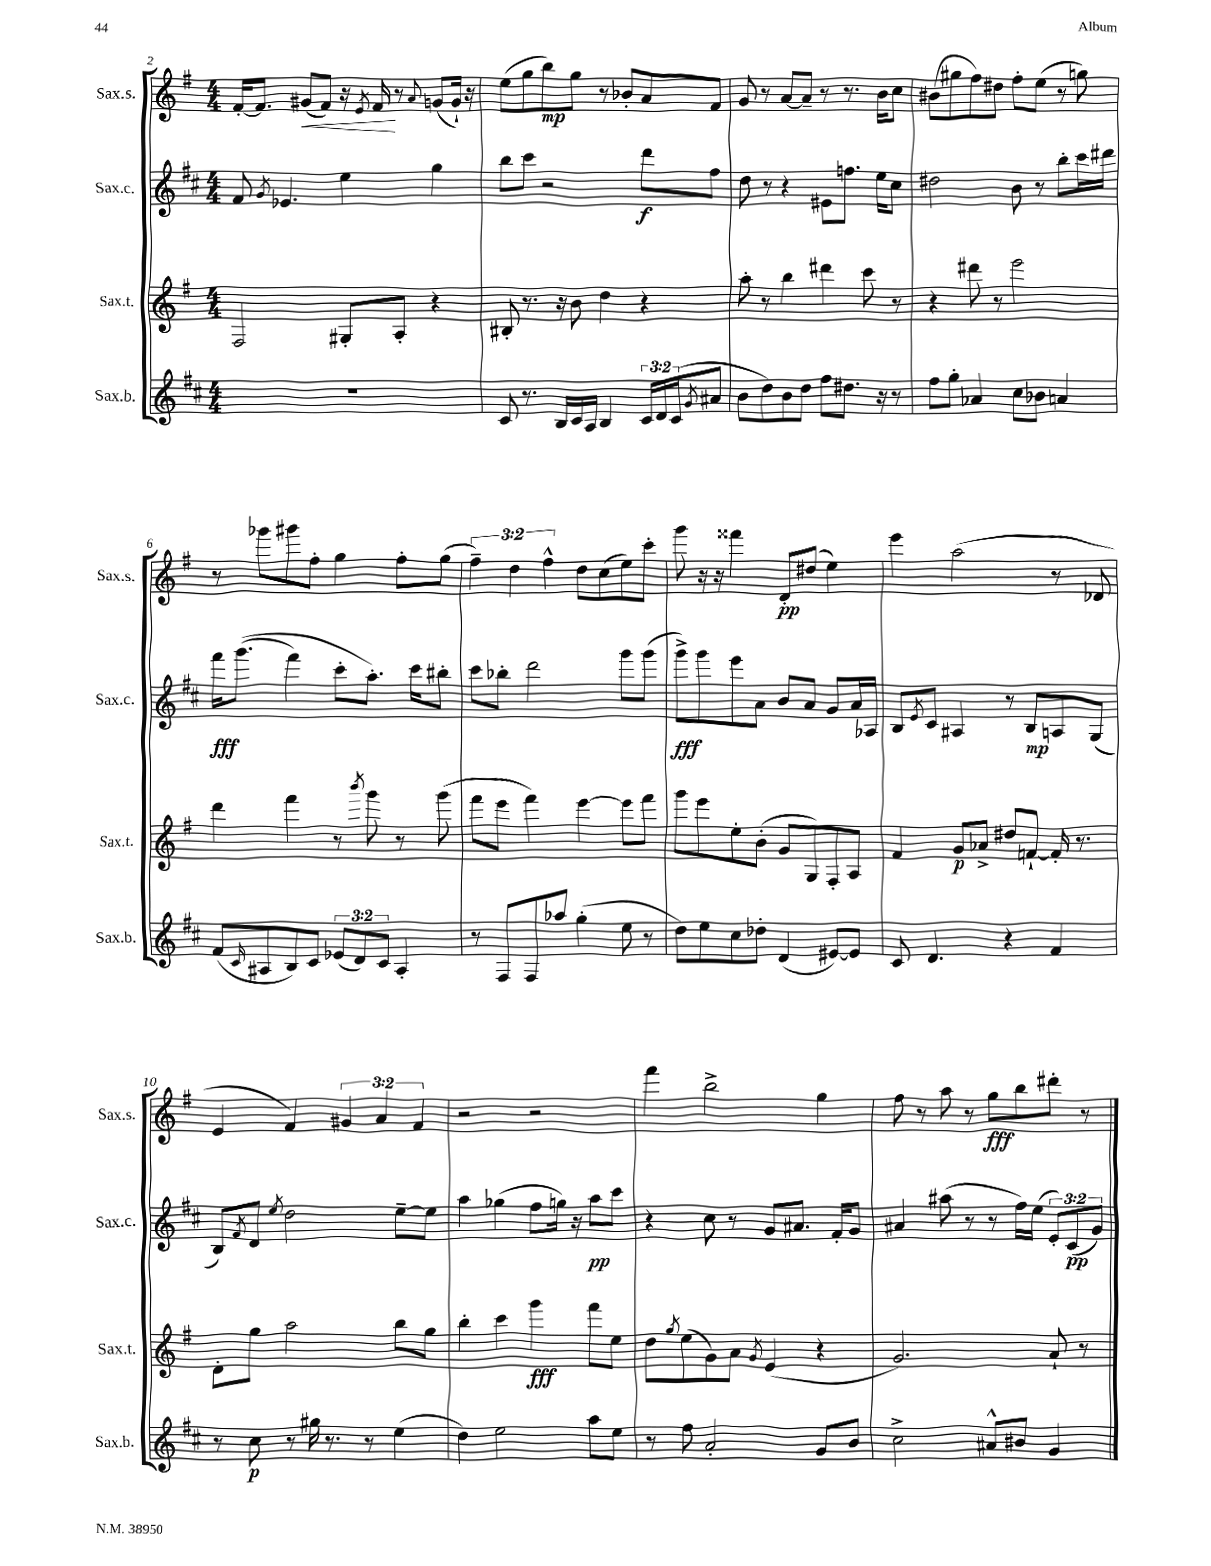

**kern	**kern	**kern	**kern
*staff4	*staff3	*staff2	*staff1
*clefG2	*clefG2	*clefG2	*clefG2
*k[f#c#]	*k[f#]	*k[f#c#]	*k[f#]
*M4/4	*M4/4	*M4/4	*M4/4
1r	2F#/	8f#/	[16f#'/LK
.	.	.	8.f#/]J
.	.	8qg/	.
.	.	4.e-/	.
.	.	.	(8g#/L
.	.	.	8f#/J)
.	8G#'/L	4ee\	16r
.	.	.	8qe/
.	.	.	16f#/
.	8A'/J	.	8r
.	.	.	8qqa/
.	4r	4gg\	(8g/L
.	.	.	16g`/Jk)
.	.	.	16r
=	=	=	=
8c#/	8B#'/	8bb\L	(8ee\L
8.r	8.r	8ccc#\J	8gg\
.	.	2r	8bb\)
16B/LL	16r	.	.
16c#/	8b\	.	8gg\J
16A/JJ	.	.	.
4B/	4dd\	.	8r
.	.	.	8b-'/L
24c#/LL	4r	8ddd\L	8a/
24d/	.	.	.
(24c#/J	.	.	.
8qg/	.	.	.
8a#/J	.	8ff#\J	8f#/J
=	=	=	=
8b\L	8aa'\	8dd\	8g/
8dd\)	8r	8r	8r
8b\	4bb\	4r	[8a/L
8dd\J	.	.	8a~/]J
8ff#\L	4ddd#\	8e#\L	8r
8.dd#\J	.	8.ff\J	8.r
.	8ccc\	.	.
16r	.	16ee\LK	16b\LK
8r	8r	8cc#\J	8cc\J
=	=	=	=
8ff#\L	4r	2dd#\	(8b#\L
8gg'\J	.	.	8gg#\
4a-/	8ddd#\	.	8ff#\)
.	8r	.	8dd#\J
8cc#\L	2eee\	8b\	8ff#'\L
8b-\J	.	8r	(8ee\J
4a/	.	8bb'\L	8r
.	.	16ccc#\L	8gg\)
.	.	16ddd#\JJ	.
=	=	=	=
(8f#/L	4ddd\	16fff#\LK	8r
.	.	&((8.ggg\J	.
16qqc#/	.	.	.
8A#/	.	.	8ggg-\L
8B/)	4fff#\	4fff#\)	8ggg#\
8c#/J	.	.	8ff#'\J
(12e-/L	8r	8ccc#'\L	4gg\
12d/)	.	.	.
.	8qbbb/	.	.
.	8ggg\	8.aa'\J&)	.
12c#/J	.	.	.
4A#'/	8r	.	8ff#'\L
.	.	16ccc#\LK	.
.	(8ggg\	8bb#'\J	(8gg\J
=	=	=	=
8r	8fff#\L	8ccc#\L	6ff#~\)
8F#/L	8eee\J	8bb-'\J	.
.	.	.	6dd\
8F#/	4fff#\)	2ddd\	.
.	.	.	6ff#^^\
8aa-/J	.	.	.
(4gg'\	[4eee\	.	8dd\L
.	.	.	(8cc\
8ee\	8eee\]L	8ggg\L	8ee\)
8r	8fff#\J	(8ggg\J	8ccc'\J
=	=	=	=
8dd\L)	8ggg\L	8ggg^\L)	8ggg\
8ee\	8eee\	8ggg\	16r
.	.	.	16r
8cc#\	8ee'\	8eee\	4fff##\
8dd-'\J	(8b'\J	8a\J	.
(4d/	8g/L	8b/L	8d'/L
.	8G/)	8a/J	(8dd#/J
[8e#/L)	8F#'/	8g/L	4ee\)
8e#/]J	8A/J	16a/L	.
.	.	16A-/JJ	.
=	=	=	=
8c#/	4f#/	8B/L	4eee\
.	.	8qe/	.
4.d/	.	8c#/J	.
.	8g/L	4A#/	(2aa\
.	8a-^/J	.	.
4r	8dd#/L	8r	.
.	[8f`/J	8B/L	.
4f#/	16f'/]	8A/	8r
.	8.r	.	.
.	.	(8G/J	8d-/
=	=	=	=
8r	8d'\L	8B/L)	4e/
.	.	8qf#/	.
8cc#\	8gg\J	8d/J	.
.	.	8qee/	.
8r	2aa\	2dd\	4f#/)
16gg#\	.	.	.
8.r	.	.	.
.	.	.	6g#/
8r	.	.	.
.	.	.	6a/
(4ee\	8bb\L	[8ee~\L	.
.	.	.	6f#/
.	8gg\J	8ee\]J	.
=	=	=	=
4dd\)	4bb'\	4aa\	2r
2ee\	4ccc\	(4gg-\	.
.	4ggg\	8ff#\L	2r
.	.	16gg\Jk)	.
.	.	16r	.
8aa\L	8fff#\L	8aa\L	.
8ee\J	8ee\J	8ccc#\J	.
=	=	=	=
8r	8dd\L	4r	4fff#\
.	8qgg/	.	.
8ff#\	(8ee\	.	.
2a'/	8g\)	8cc#\	2bb^\
.	8a\J	8r	.
.	8qg/	.	.
.	(4e/	8g/L	.
.	.	8.a#/J	.
8g/L	4r	.	4gg\
.	.	16f#'/LK	.
8b/J	.	8g/J	.
=	=	=	=
2cc#^\	2.g/)	4a#/	8ff#\
.	.	.	8r
.	.	(8aa#\	8aa\
.	.	8r	8r
8a#^^/L	.	8r	8gg\L
8b#/J	.	16ff#\LL)	8bb\
.	.	(16ee\JJ	.
4g/	8a`/	12e'/L)	8ddd#'\J
.	.	(12c#/	.
.	8r	.	8r
.	.	12g/J)	.
==	==	==	==
*-	*-	*-	*-
